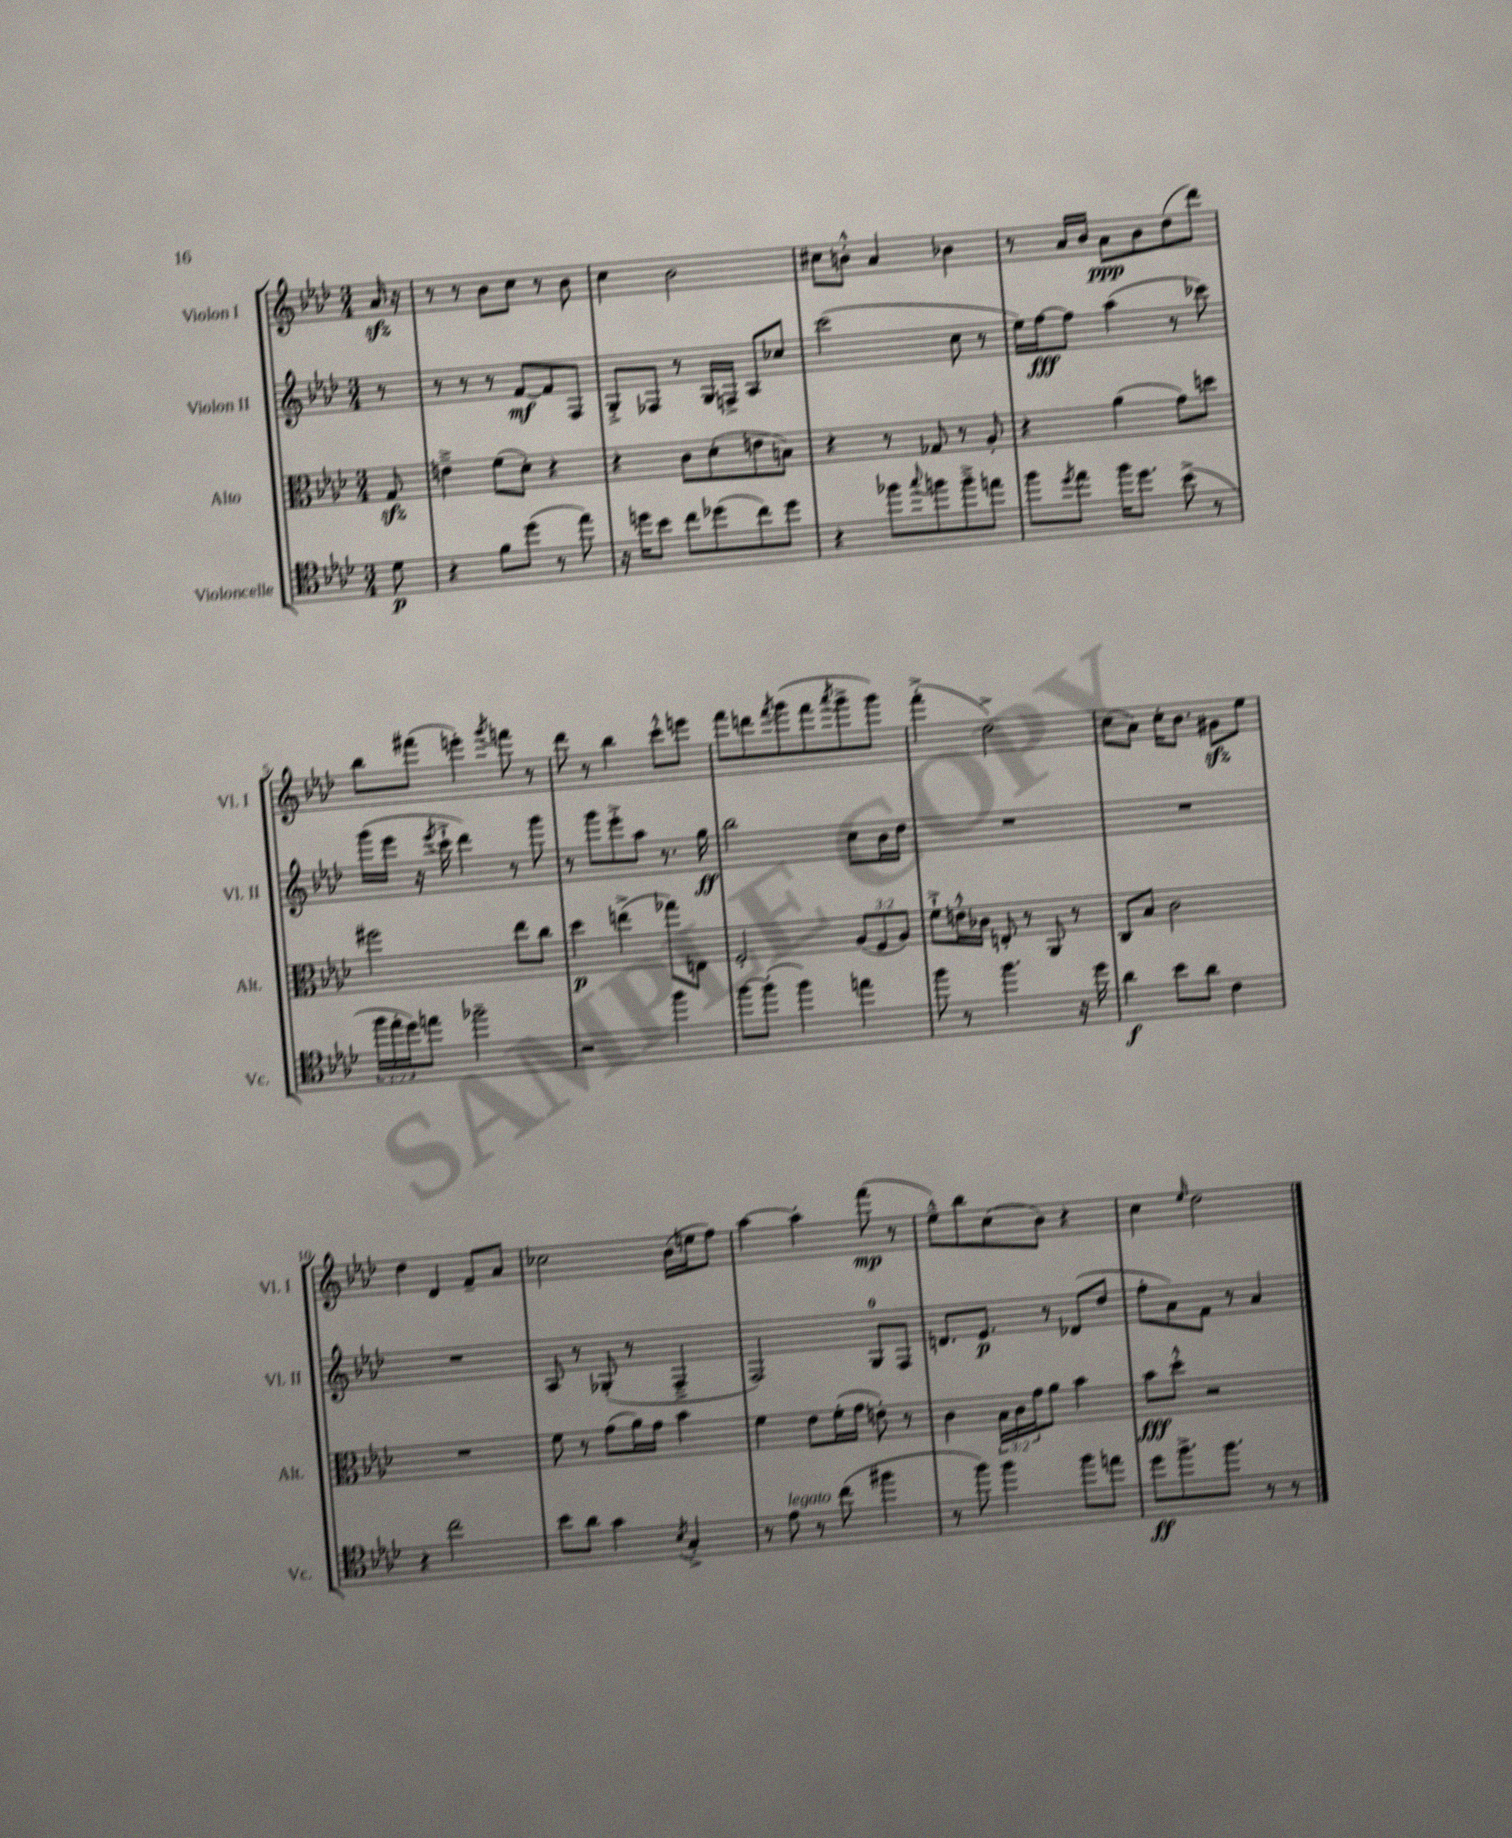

**kern	**kern	**kern	**kern
*staff4	*staff3	*staff2	*staff1
*clefC4	*clefC3	*clefG2	*clefG2
*k[b-e-a-d-]	*k[b-e-a-d-]	*k[b-e-a-d-]	*k[b-e-a-d-]
*M3/4	*M3/4	*M3/4	*M3/4
8d-\	8G/	8r	16a-/
.	.	.	16r
=	=	=	=
4r	4e~^\	8r	8r
.	.	8r	8r
8f\L	(8f\L	8r	8b-\L
(8dd-\J	8d-'\J)	[8f/L	8cc\J
8r	4r	8f/]	8r
8ee-\)	.	8F/J	8b-\
=	=	=	=
16r	4r	8G'^/L	4cc\
16dd\LK	.	.	.
8b-\J	.	8F-/J	.
8cc\L	8c\L	8r	2b-\
(8dd-\	(8d-'\	16G/LL	.
.	.	16F^/JJ	.
8cc\)	8e\	8A-/L	.
8dd-\J	8B\J)	8cc-/J	.
=	=	=	=
4r	4r	(2ccc\	8cc#\L
.	.	.	8b'^^\J
8ff-\L	8r	.	4a-/
8qqgg/	.	.	.
8ff\	8G-/	.	.
8ff~^\	8r	8cc\	4b-\
8ee\J	8A-'/	8r	.
=	=	=	=
8ff\L	4r	16ee-\LL)	8r
.	.	[16ff\J	.
8qdd-/	.	.	.
8ee-\J	.	8ff\]J	16a-/LL
.	.	.	16b-/JJ
16ff\LK	(4a-\	(4aa-\	8a-\L
8.dd-\J	.	.	.
.	.	.	8b-\
(8b-^\	8g\L)	8r	(8dd-\
8r	8dd\J	8ccc-\)	8ddd-\J)
=	=	=	=
24ff\LL	2ff#\	(16ggg\LL	8bb-\L
24ee-'\	.	.	.
.	.	16eee-\JJ	.
24dd-\J)	.	.	.
8ee\J	.	16r	(8fff#\J
.	.	8qeee-/	.
.	.	16ccc`^\	.
2ff-~\	.	4ddd-\)	4eee'\)
.	.	.	8qggg/
.	8ee-\L	8r	8fff\
.	8cc\J	8ggg\	8r
=	=	=	=
2r	4dd-\	8r	8ddd-\
.	.	8ggg\L	8r
.	(4ee^\	8eee-'^\	4bb-\
.	.	8aa-\J	.
4ff\	8gg-\L)	8.r	8ccc'^^\L
.	8E\J	.	8eee\J
.	.	16gg\	.
=	=	=	=
[8ff\L	2F'/	2bb-\	8fff\L
(8ff'\]J	.	.	8ddd\
.	.	.	8qfff/
4ff\)	.	.	(8ggg\
.	.	.	8fff\
.	.	.	8qaaa-/
4ee\	(12A-/L	8cc\L	8ggg^\
.	12F/	.	.
.	.	16b-\L	8ggg\J)
.	12A-/J)	.	.
.	.	16dd-\JJ	.
=	=	=	=
8ff\	8f`^\L	2.r	(4fff'^\
8r	16e'^^\L	.	.
.	16c-\JJ	.	.
4.ff\	8E'/	.	2dd-^\)
.	8r	.	.
.	8AA-/	.	.
16r	8r	.	.
16dd-\	.	.	.
=	=	=	=
4a-\	8C/L	2.r	(8cc\L
.	8B-/J	.	8a-\J)
8b-\L	2c\	.	16cc'\LK
.	.	.	8.b-\J
8a-\J	.	.	.
4c\	.	.	8g#\L
.	.	.	8ee-\J
=	=	=	=
4r	2.r	2.r	4dd-\
2cc\	.	.	4d-/
.	.	.	8f~/L
.	.	.	8a-/J
=	=	=	=
8b-\L	8f\	8A-/	2cc-\
8a-\J	8r	8r	.
4g\	(8g\L	(8G-'/	.
.	16a-\L)	8r	.
.	16g\JJ	.	.
8qB-/	.	.	.
4G'^/	4b-\	4F~^/	(16b-\LL
.	.	.	16ee\J
.	.	.	8ff\J)
=	=	=	=
8r	4f\	2F/)	[4aa-\
8e-\	.	.	.
8r	8e-\L	.	4aa-'\]
(8cc\	(16f'\L	.	.
.	16g\JJ	.	.
4ff#\	8e'\)	8G/L	(8fff\
.	8r	8F/J	8r
=	=	=	=
8r	4c\	8.d/L	8ee-~^^\L)
8ff\)	.	.	8bb-\
.	.	8.e-/J	.
4ff\	24B-\LL	.	(8cc\
.	24c\	.	.
.	24g\J	.	.
.	8a-\J	8r	8b-\J)
8ff\L	4b-\	(8d-/L	4r
8ee\J	.	8dd-/J	.
=	=	=	=
8dd-\L	8b-\L	8ff'\L	4cc\
8.ff^\	8dd-'^^\J	8a-\)	.
.	.	.	16qqee-/
.	2r	8f\J	2dd-\
8.ff\J	.	.	.
.	.	8r	.
8r	.	4a-/	.
8r	.	.	.
==	==	==	==
*-	*-	*-	*-
